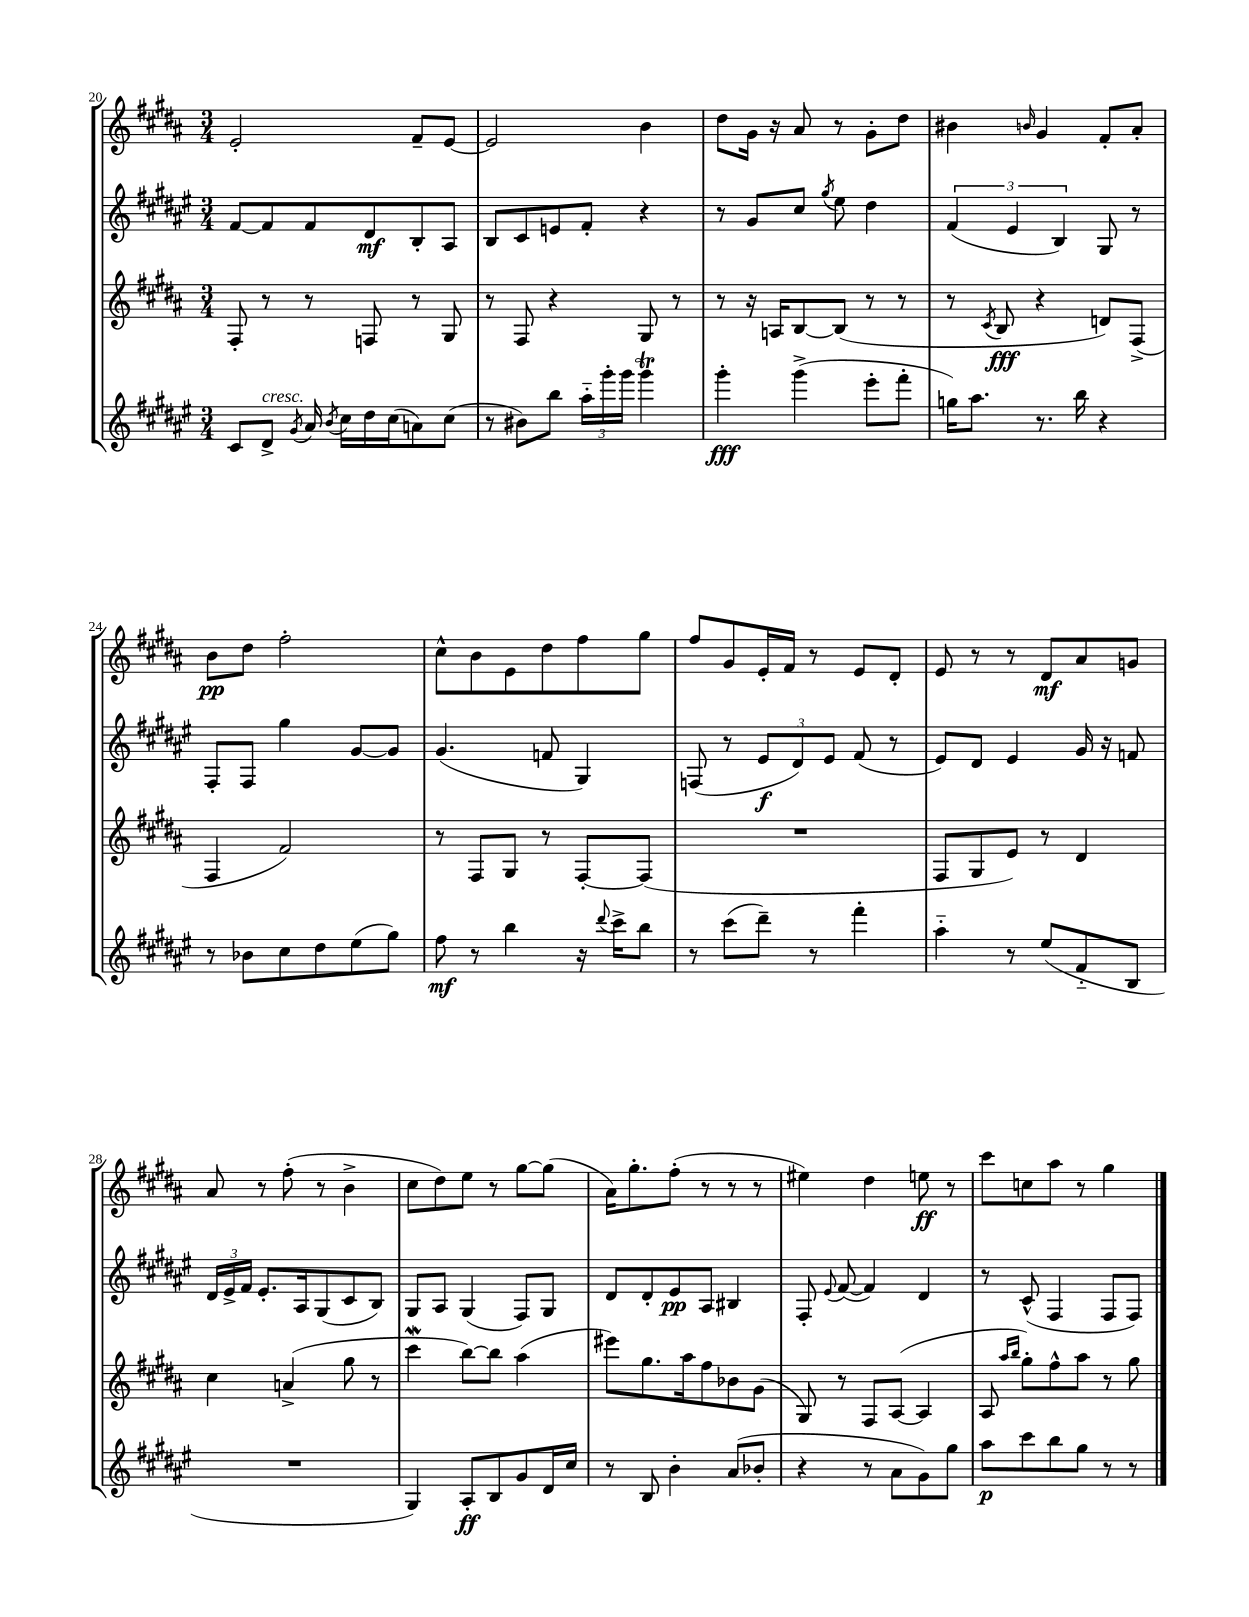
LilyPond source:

<<
\new StaffGroup <<
\new Staff = "s0" {
    \clef treble \key b \major \numericTimeSignature \time 3/4
    \autoBeamOff e'2-. fis'8[-- e'8]~ |
    e'2 b'4 |
    dis''8[ gis'16] r16 ais'8 r8 gis'8[-. dis''8] |
    bis'4 \grace { b'16 } gis'4 fis'8[-. ais'8]-. |
    b'8[\pp dis''8] fis''2-. |
    cis''8[-^ b'8 e'8 dis''8 fis''8 gis''8] |
    fis''8[ gis'8 e'16-. fis'16] r8 e'8[ dis'8]-. |
    e'8 r8 r8 dis'8[\mf ais'8 g'8] |
    ais'8 r8 fis''8-.( r8 b'4-> |
    cis''8[ dis''8) e''8] r8 gis''8[~ gis''8]( |
    ais'16[) gis''8.-. fis''8]-.( r8 r8 r8 |
    eis''4) dis''4 e''8\ff r8 |
    cis'''8[ c''8 ais''8] r8 gis''4 \bar "|." |
}
\new Staff = "s1" {
    \clef treble \key fis \major \numericTimeSignature \time 3/4
    \autoBeamOff fis'8[~ fis'8 fis'8 dis'8\mf b8-. ais8] |
    b8[ cis'8 e'8 fis'8]-. r4 |
    r8 gis'8[ cis''8] \acciaccatura { gis''8 } eis''8 dis''4 |
    \tuplet 3/2 { fis'4( eis'4 b4) } gis8 r8 |
    fis8[-. fis8] gis''4 gis'8[~ gis'8] |
    gis'4.( f'8 gis4) |
    f8( r8 \tuplet 3/2 { eis'8[\f dis'8) eis'8] } fis'8( r8 |
    eis'8[) dis'8] eis'4 gis'16 r16 f'8 |
    \tuplet 3/2 { dis'16[ eis'16-> fis'16] } eis'8.[-. ais16 gis8( cis'8 b8]) |
    gis8[ ais8] gis4( fis8[) gis8] |
    dis'8[ dis'8-. eis'8\pp ais8] bis4 |
    fis8-. \appoggiatura { eis'8 } fis'8~( fis'4) dis'4 |
    r8 cis'8-^( fis4 fis8[ fis8]) \bar "|." |
}
\new Staff = "s2" {
    \clef treble \key b \major \numericTimeSignature \time 3/4
    \autoBeamOff fis8-. r8 r8 f8 r8 gis8 |
    r8 fis8 r4 gis8 r8 |
    r8 r16 a16[ b8~ b8]( r8 r8 |
    r8 \acciaccatura { cis'8 } b8\fff r4 d'8[) fis8]->( |
    fis4 fis'2) |
    r8 fis8[ gis8] r8 fis8[~-. fis8]( |
    R2. |
    fis8[ gis8 e'8]) r8 dis'4 |
    cis''4 a'4->( gis''8 r8 |
    cis'''4\mordent b''8[~) b''8] ais''4( |
    eis'''8[) gis''8. ais''16 fis''8 bes'8 gis'8]( |
    gis8) r8 fis8[ ais8]~( ais4 |
    ais8 \grace { ais''16[ b''16] } gis''8[-.) fis''8-^ ais''8] r8 gis''8 \bar "|." |
}
\new Staff = "s3" {
    \clef treble \key fis \major \numericTimeSignature \time 3/4
    \autoBeamOff cis'8[ dis'8]->^\markup { \italic "cresc." } \acciaccatura { gis'8 } ais'16 \acciaccatura { b'8 } cis''16[ dis''16 cis''16( a'8) cis''8]( |
    r8 bis'8[) b''8] \tuplet 3/2 { ais''16[-_ gis'''16-. gis'''16] } gis'''4\trill |
    gis'''4-.\fff gis'''4->( eis'''8[-. fis'''8]-. |
    g''16[) ais''8.] r8. b''16 r4 |
    r8 bes'8[ cis''8 dis''8 eis''8( gis''8]) |
    fis''8\mf r8 b''4 r16 \appoggiatura { dis'''8 } cis'''16[-> b''8] |
    r8 cis'''8[( dis'''8]--) r8 fis'''4-. |
    ais''4-_ r8 eis''8[( fis'8-_ b8] |
    R2. |
    gis4) ais8[-.\ff b8 gis'8 dis'16 cis''16] |
    r8 b8 b'4-. ais'8[( bes'8]-. |
    r4 r8 ais'8[ gis'8) gis''8] |
    ais''8[\p cis'''8 b''8 gis''8] r8 r8 \bar "|." |
}
>>
>>
\layout { \context { \Score currentBarNumber = #20 } }
